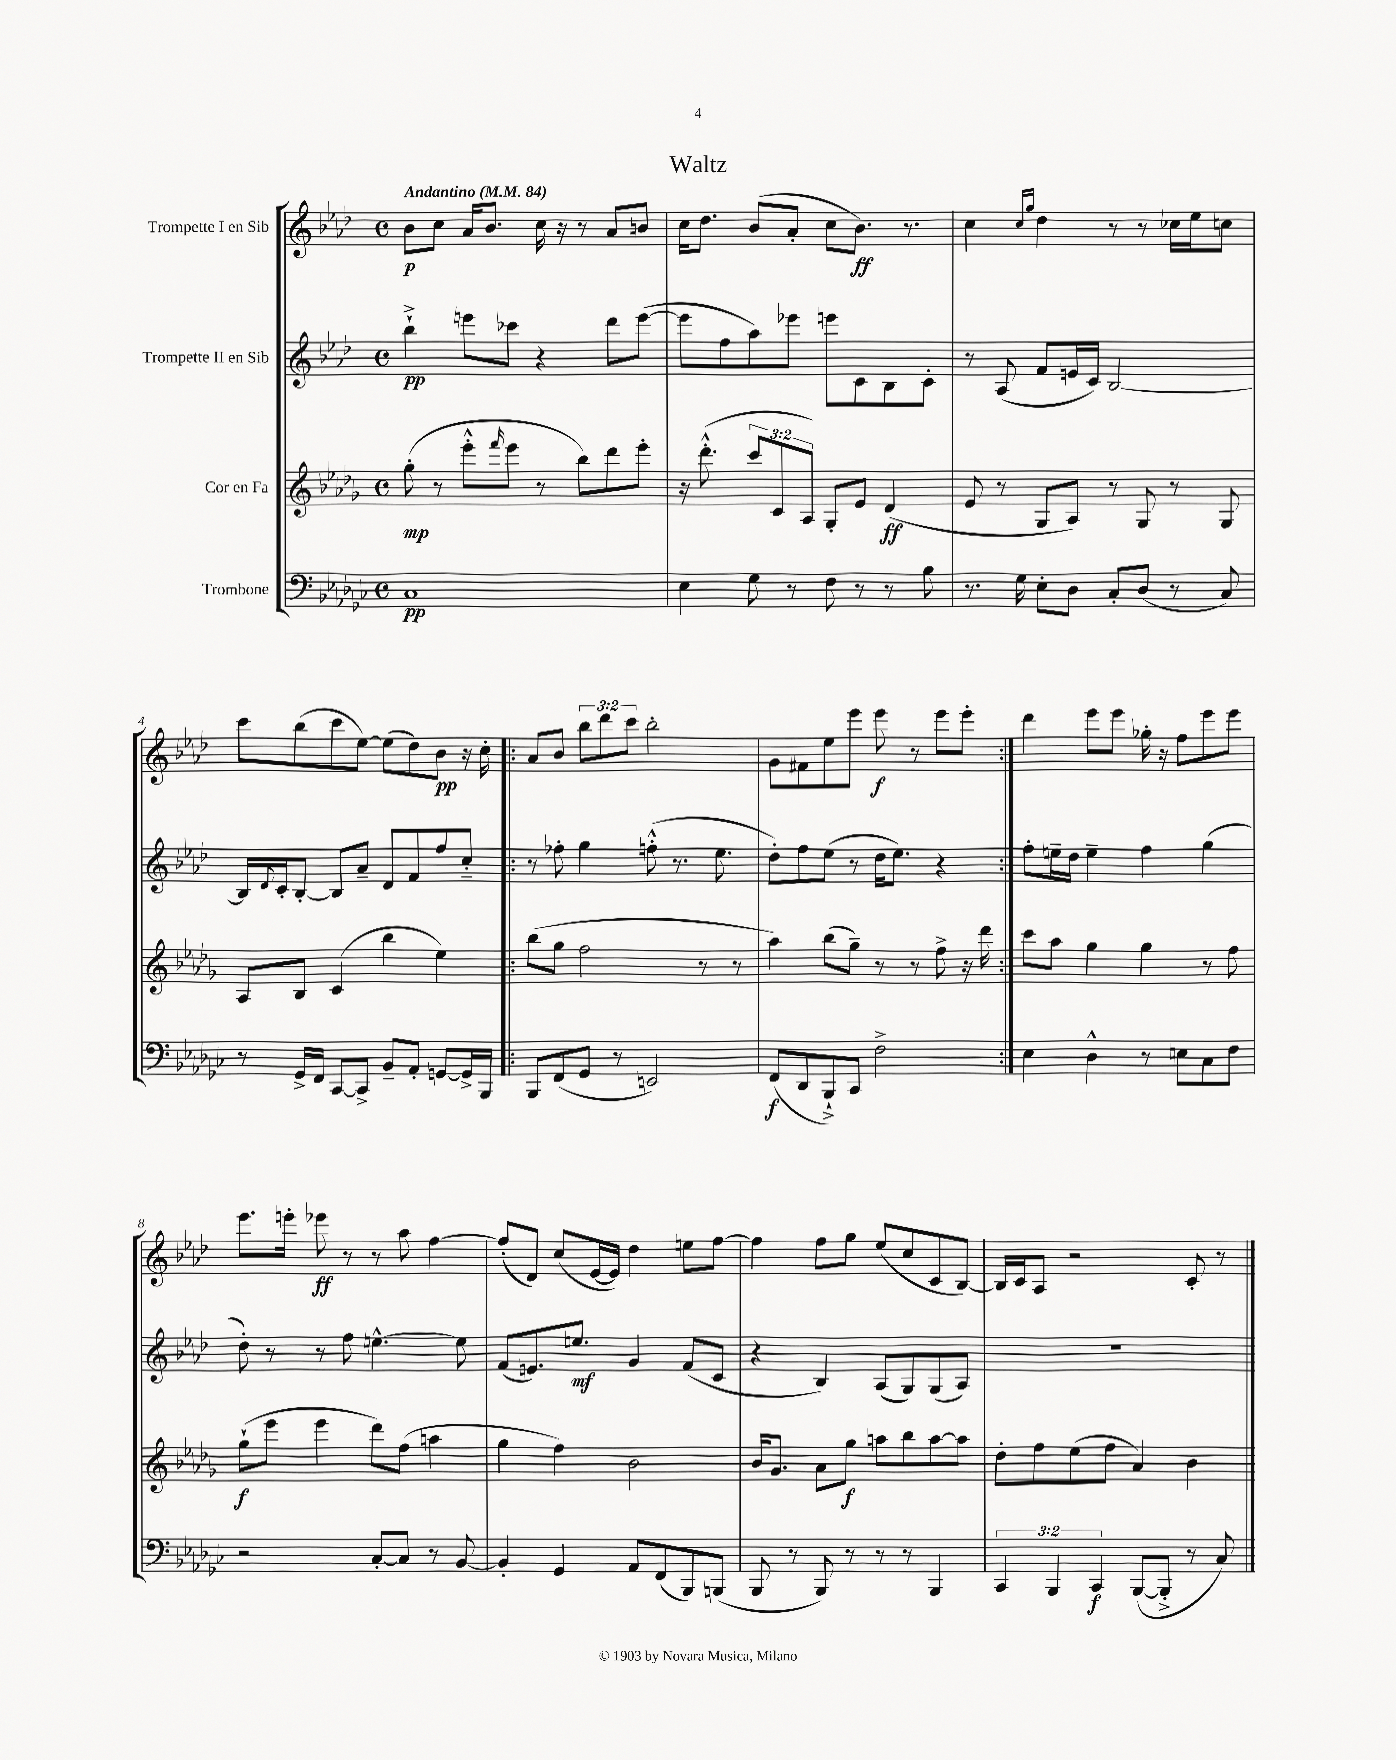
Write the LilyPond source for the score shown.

\header { title = "Waltz" }
<<
\new StaffGroup <<
\new Staff = "s0" \with { instrumentName = "Trompette I en Sib" } {
    \clef treble \key aes \major \defaultTimeSignature \time 4/4 \override Staff.TupletNumber.text = #tuplet-number::calc-fraction-text \tempo "Andantino" 4 = 84
    bes'8\p c''8 aes'16 bes'8. c''16 r16 r8 aes'8 b'8 |
    c''16 des''8. bes'8( aes'8-. c''8 bes'8.\ff) r8. |
    c''4 \grace { c''16 g''16 } des''4 r8 r8 ces''16 ees''16 c''8 |
    c'''8 bes''8( c'''8 ees''8~) ees''8( des''8) bes'8\pp r16 c''16-. |
    \repeat volta 2 { aes'8 bes'8 \tuplet 3/2 { bes''8 des'''8 c'''8 } bes''2-. |
    g'8 fis'8 ees''8 ees'''8 ees'''8\f r8 ees'''8 ees'''8-. | }
    des'''4 ees'''8 ees'''8 ges''16-. r16 f''8 ees'''8 ees'''8 |
    ees'''8. e'''16-. ees'''8\ff r8 r8 aes''8 f''4~ |
    f''8-.( des'8) c''8( ees'16~ ees'16) des''4 e''8 f''8~ |
    f''4 f''8 g''8 ees''8( c''8 c'8 bes8~) |
    bes16 c'16 aes8 r2 c'8-. r8 \bar "|." |
}
\new Staff = "s1" \with { instrumentName = "Trompette II en Sib" } {
    \clef treble \key aes \major \defaultTimeSignature \time 4/4
    bes''4-!->\pp e'''8 ces'''8 r4 des'''8 e'''8~( |
    e'''8 f''8 aes''8) ees'''8 e'''8 c'8 bes8 c'8-. |
    r8 aes8( f'8 e'16 c'16) bes2~ |
    bes16 \appoggiatura { des'8 } c'16-. bes8~-. bes8 aes'8-- des'8 f'8 f''8 c''8-_ |
    \repeat volta 2 { r8 fes''8-. g''4 f''8-.-^( r8. ees''8. |
    des''8-.) f''8 ees''8( r8 des''16 ees''8.) r4 | }
    f''8-. e''16-- des''16 e''4-- f''4 g''4( |
    des''8-.) r8 r8 f''8 e''4.~-^ e''8 |
    f'8( e'8.) e''8.\mf g'4 f'8( c'8 |
    r4 bes4) aes8( g8) g8( aes8) |
    r1 \bar "|." |
}
\new Staff = "s2" \with { instrumentName = "Cor en Fa" } {
    \clef treble \key des \major \defaultTimeSignature \time 4/4 \override Staff.TupletNumber.text = #tuplet-number::calc-fraction-text
    ges''8-.\mp( r8 ees'''8-.-^ \grace { f'''16 } ees'''8 r8 bes''8) des'''8 ees'''8-. |
    r16 des'''8.-.-^( \tuplet 3/2 { c'''8 c'8 aes8) } ges8-. ees'8 des'4\ff( |
    ees'8 r8 ges8 aes8) r8 ges8 r8 ges8 |
    aes8 bes8 c'4( bes''4 ees''4) |
    \repeat volta 2 { bes''8( ges''8 f''2 r8 r8 |
    aes''4) bes''8( ges''8--) r8 r8 f''8-> r16 des'''16 | }
    c'''8 aes''8 ges''4 ges''4 r8 f''8 |
    ges''8-!\f( ees'''8 ees'''4 des'''8) f''8( a''4 |
    ges''4 f''4) bes'2 |
    bes'16 ges'8. aes'8 ges''8\f a''8 bes''8 a''8~ a''8 |
    des''8-. f''8 ees''8( f''8 aes'4) bes'4 \bar "|." |
}
\new Staff = "s3" \with { instrumentName = "Trombone" } {
    \clef bass \key ges \major \defaultTimeSignature \time 4/4 \override Staff.TupletNumber.text = #tuplet-number::calc-fraction-text
    ces1\pp |
    ees4 ges8 r8 f8 r8 r8 bes8 |
    r8. ges16 ees8-. des8 ces8-. des8( r8 ces8) |
    r8 ges,16-> f,16 ces,8~ ces,8-> bes,8-- aes,8-. g,8~ g,16-> bes,,16 |
    \repeat volta 2 { bes,,8 f,8( ges,8 r8 e,2) |
    f,8\f( des,8 bes,,8-!->) ces,8 f2-> | }
    ees4 des4-^ r8 e8 ces8 f8 |
    r2 ces8~-. ces8 r8 bes,8~ |
    bes,4-. ges,4 aes,8 f,8( bes,,8) b,,8( |
    bes,,8 r8 bes,,8) r8 r8 r8 bes,,4 |
    \tuplet 3/2 { ces,4 bes,,4 ces,4\f } bes,,8~( bes,,8-.-> r8 ces8) \bar "|." |
}
>>
>>
